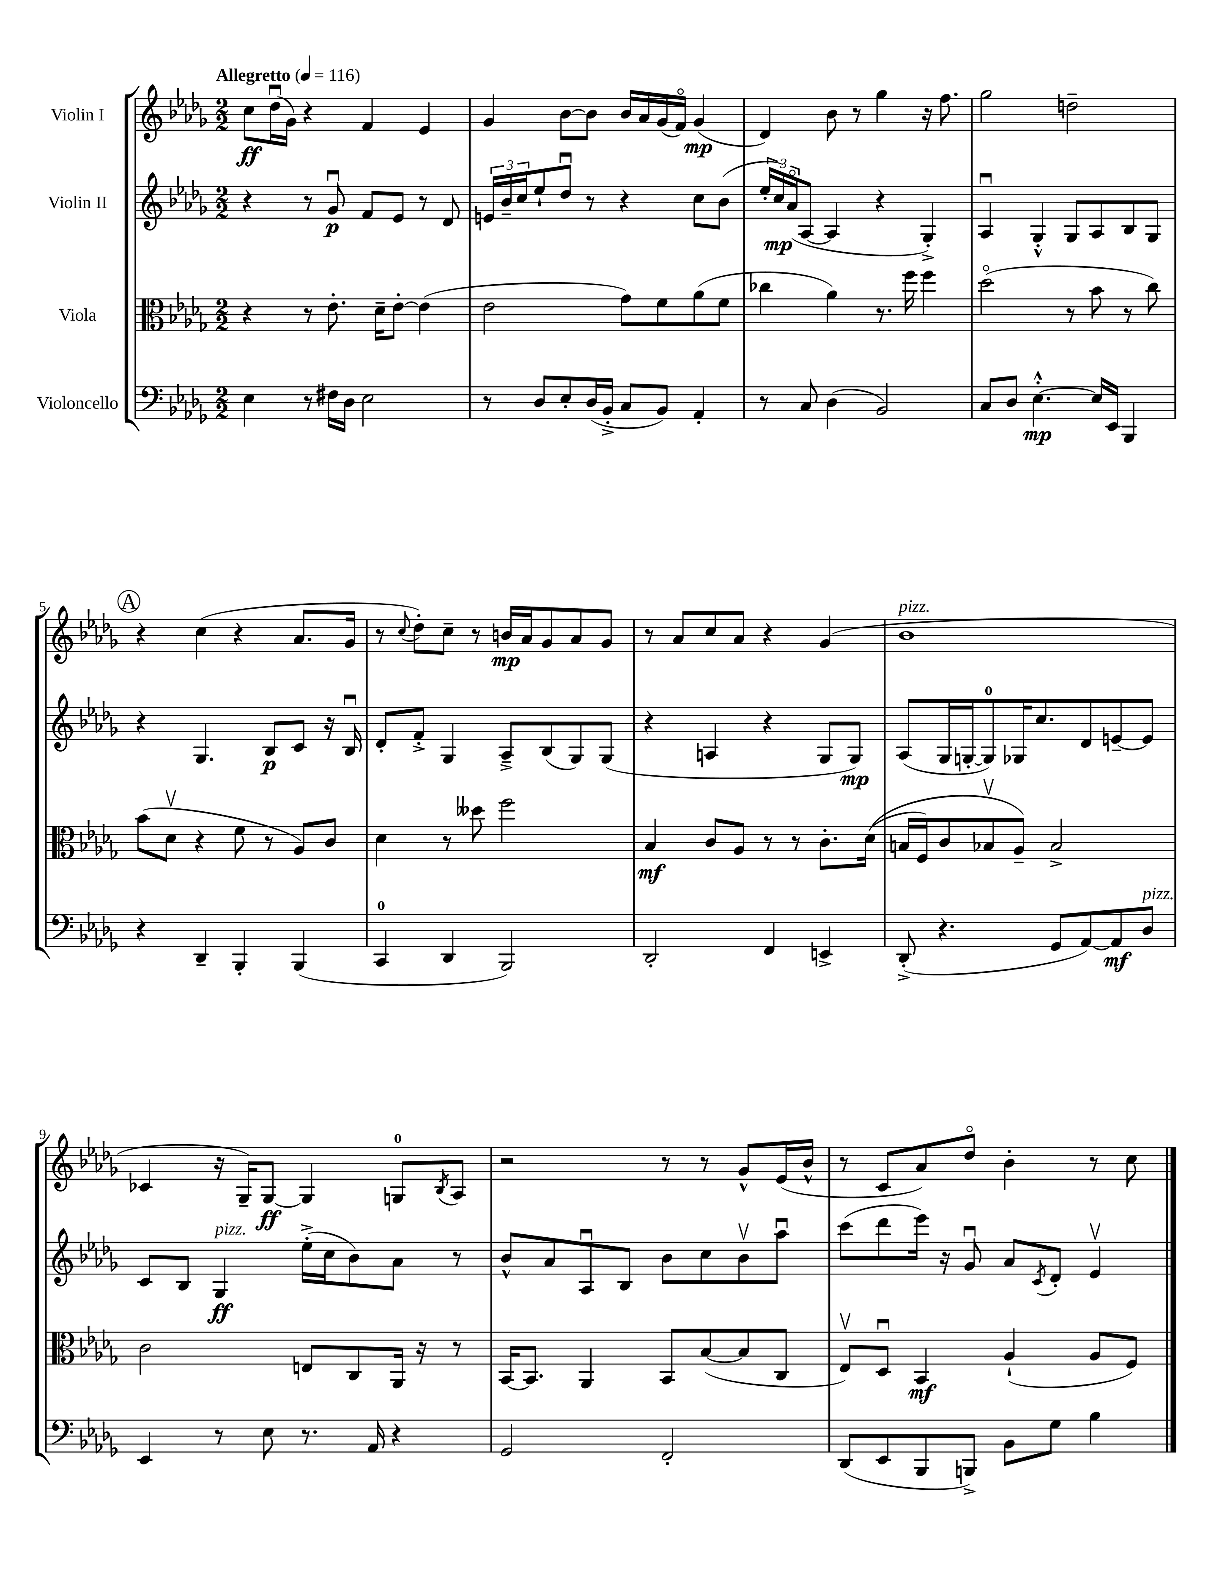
<<
\new StaffGroup <<
\new Staff = "s0" \with { instrumentName = "Violin I" } {
    \clef treble \key des \major \numericTimeSignature \time 2/2 \tempo "Allegretto" 4 = 116
    c''8\ff des''16\downbow( ges'16) r4 f'4 ees'4 |
    ges'4 bes'8~ bes'8 bes'16 aes'16 ges'16( f'16\flageolet) ges'4\mp( |
    des'4) bes'8 r8 ges''4 r16 f''8. |
    ges''2 d''2-- |
    \mark \markup { \circle "A" } r4 c''4( r4 aes'8. ges'16 |
    r8 \appoggiatura { c''8 } des''8-.) c''8-- r8 b'16\mp aes'16 ges'8 aes'8 ges'8 |
    r8 aes'8 c''8 aes'8 r4 ges'4( |
    bes'1^\markup { \italic "pizz." } |
    ces'4 r16 ges16--) ges8~\ff ges4 g8-0 \acciaccatura { bes8 } aes8 |
    r2 r8 r8 ges'8-^ ees'16( bes'16-^ |
    r8 c'8 aes'8) des''8\flageolet bes'4-. r8 c''8 \bar "|." |
}
\new Staff = "s1" \with { instrumentName = "Violin II" } {
    \clef treble \key des \major \numericTimeSignature \time 2/2
    r4 r8 ges'8\downbow\p f'8 ees'8 r8 des'8 |
    \tuplet 3/2 { e'16 bes'16-- c''16 } ees''8-! des''8\downbow r8 r4 c''8 bes'8( |
    \tuplet 3/2 { ees''16-. c''16\mp) aes'16\flageolet( } aes8~ aes4 r4 ges4-.->) |
    aes4\downbow ges4-.-^ ges8 aes8 bes8 ges8 |
    \mark \markup { \circle "A" } r4 ges4. bes8\p c'8 r16 bes16\downbow |
    des'8-. f'8-.-> ges4 aes8---> bes8( ges8) ges8( |
    r4 a4 r4 ges8 ges8\mp) |
    aes8( ges16 g16~-. g8-0) ges16 c''8. des'8 e'8~-- e'8 |
    c'8 bes8 ges4\ff^\markup { \italic "pizz." } ees''16-.->( c''16 bes'8) aes'8 r8 |
    bes'8-^ aes'8 aes8\downbow bes8 bes'8 c''8 bes'8\upbow aes''8\downbow |
    c'''8( des'''8 ees'''16) r16 ges'8\downbow aes'8 \acciaccatura { c'8 } des'8-. ees'4\upbow \bar "|." |
}
\new Staff = "s2" \with { instrumentName = "Viola" } {
    \clef alto \key des \major \numericTimeSignature \time 2/2
    r4 r8 ees'8.-. des'16-- ees'8~-. ees'4( |
    ees'2 ges'8) f'8 aes'8( f'8 |
    ces''4 aes'4) r8. f''16 f''4 |
    des''2\flageolet( r8 bes'8 r8 c''8) |
    \mark \markup { \circle "A" } bes'8( des'8\upbow r4 f'8 r8 aes8) c'8 |
    des'4 r8 deses''8 f''2 |
    bes4\mf c'8 aes8 r8 r8 c'8.-. des'16(\( |
    b16 f16) c'8 bes8\upbow aes8--\) bes2-> |
    c'2 e8 c8 aes,16 r16 r8 |
    bes,16~ bes,8. aes,4 bes,8 bes8~( bes8 c8 |
    ees8\upbow) des8\downbow bes,4\mf aes4-!( aes8 f8) \bar "|." |
}
\new Staff = "s3" \with { instrumentName = "Violoncello" } {
    \clef bass \key des \major \numericTimeSignature \time 2/2
    ees4 r8 fis16 des16 ees2 |
    r8 des8 ees8-. des16( bes,16-.-> c8 bes,8) aes,4-. |
    r8 c8 des4( bes,2) |
    c8 des8 ees4.~-.-^\mp ees16 ees,16 bes,,4 |
    \mark \markup { \circle "A" } r4 des,4-- bes,,4-. bes,,4( |
    c,4-0 des,4 bes,,2) |
    des,2-. f,4 e,4-> |
    des,8-.->( r4. ges,8 aes,8~) aes,8\mf des8^\markup { \italic "pizz." } |
    ees,4 r8 ees8 r8. aes,16 r4 |
    ges,2 f,2-. |
    des,8( ees,8 bes,,8 b,,8->) bes,8 ges8 bes4 \bar "|." |
}
>>
>>
